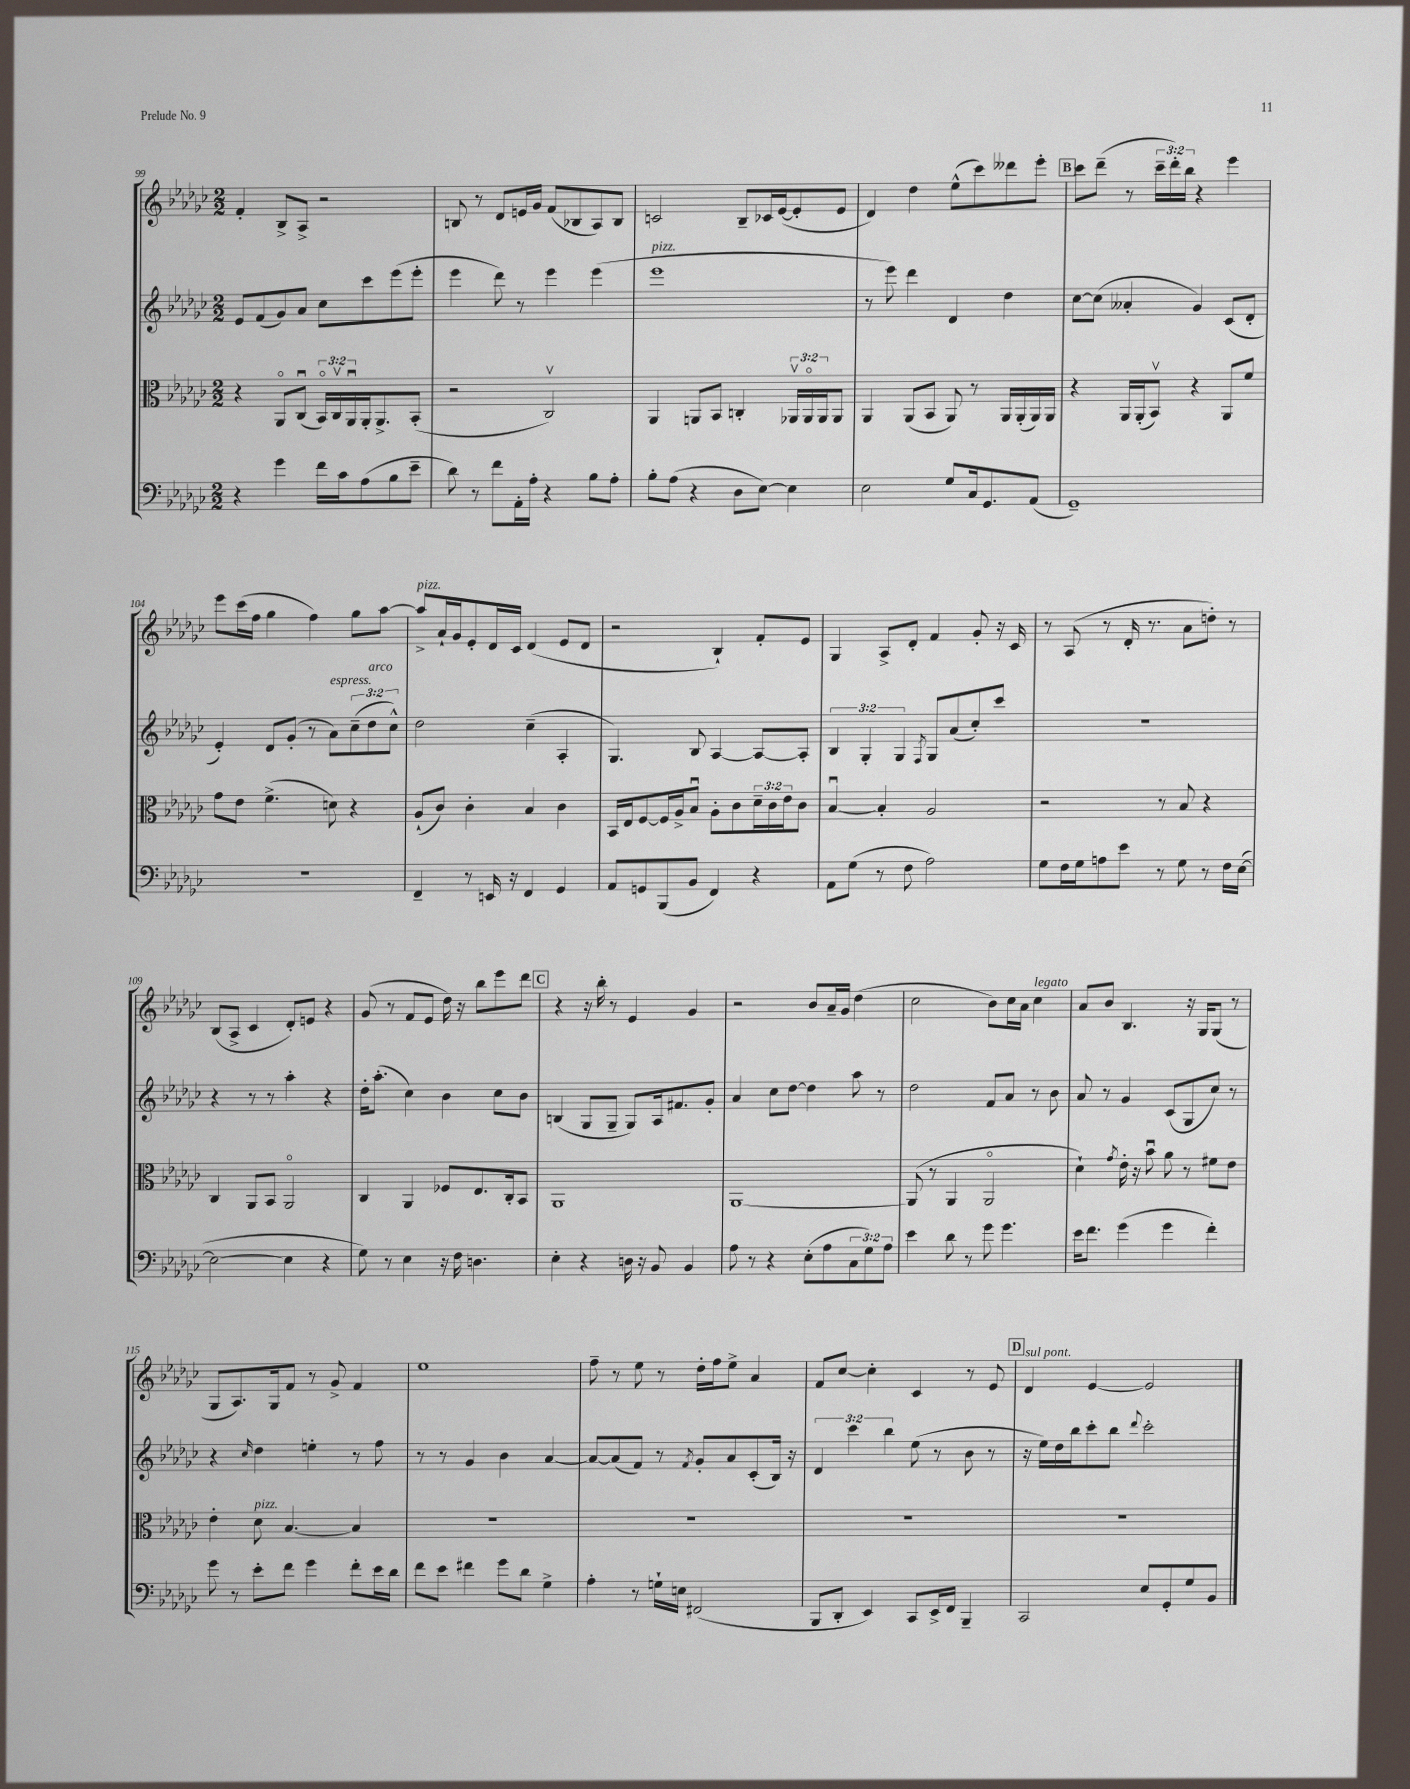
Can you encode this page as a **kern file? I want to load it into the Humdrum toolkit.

**kern	**kern	**kern	**kern
*staff4	*staff3	*staff2	*staff1
*clefF4	*clefC3	*clefG2	*clefG2
*k[b-e-a-d-g-c-]	*k[b-e-a-d-g-c-]	*k[b-e-a-d-g-c-]	*k[b-e-a-d-g-c-]
*M2/2	*M2/2	*M2/2	*M2/2
4r	4r	8e-/L	4f'/
.	.	(8f/	.
4g-\	8AA-o/L	8g-/)	8B-^/L
.	(8C-u/J	8a-/J	8A-^/J
16f\LL	24BB-o/LL)	8cc-\L	2r
.	24C-v/	.	.
16c-\J	.	.	.
.	24AA-u/	.	.
(8A-\	16AA-'/J	8ccc-\	.
.	8.AA-^/	.	.
8B-\	.	(8eee-\	.
8e-~\J	(8BB-'/J	8eee-'\J	.
=	=	=	=
8d-\)	2r	4eee-\	8B/
8r	.	.	8r
8f\L	.	8ddd-\)	8d-/L
16AA-'\L	.	8r	16e/L
16A-'\JJ	.	.	16g-/JJ
4r	2C-v/)	4eee-\	(8f/L
.	.	.	8B-/
8B-\L	.	(4eee-\	8A-/)
8A-'\J	.	.	8B-/J
=	=	=	=
8B-'\L	4AA-/	1eee-	2c/
(8A-\J	.	.	.
4r	8AA/L	.	.
.	8BB-/J	.	.
8D-\L	4C'/	.	8B-~/L
[8E-\J)	.	.	16c-/L
.	.	.	([16e-/J
4E-\]	24AA-v/LL	.	8e-'/]
.	24AA-o/	.	.
.	24AA-/J	.	.
.	8AA-/J	.	8e-/J
=	=	=	=
2E-\	4AA-/	8r	4d-/)
.	.	8eee-\)	.
.	(8AA-/L	4ddd-\	4dd-\
.	8BB-/J	.	.
8G-/L	8AA-/)	4d-/	(8ee-^^\L
16C-/k	8r	.	8ccc-\)
8.GG-/	.	.	.
.	16AA-/LL	4dd-\	8ddd--\
.	(16AA-'/	.	.
(8AA-/J	16AA-/)	.	8eee-'\J
.	16AA-/JJ	.	.
=	=	=	=
1GG-~)	4r	[8cc-\L	8ccc-\L
.	.	(8cc-\]J	(8ddd-~\J
.	16AA-/LL	4a--'/	8r
.	(16AA-'/J	.	.
.	8BB-v/J)	.	24ccc-~\LL
.	.	.	24ddd-'\)
.	.	.	24bb-\JJ
.	4r	4g-/)	4r
.	8AA-/L	(8c-/L	4eee-\
.	8f/J	8d-'/J	.
=	=	=	=
1r	8g-\L	4e-'/)	8eee-\L
.	8e-\J	.	(16ccc-\L
.	.	.	16ff\JJ
.	(4.f^\	8d-/L	4gg-\
.	.	(8g-'/J	.
.	.	8r	4ff\)
.	8d\)	8a-\L)	.
.	4r	(12cc-~\	8gg-\L
.	.	12dd-\	.
.	.	.	[8aa-\J
.	.	12cc-^^\J)	.
=	=	=	=
4FF~/	(8A-`/L	2dd-\	8aa-^/]L
.	8c-/J)	.	16a-`/L
.	.	.	16g-/J
8r	4c-'\	.	8e-'/
16EE/	.	.	16d-/L
16r	.	.	16c-/JJ
4FF/	4B-/	(4cc-~\	(4d-/
4GG-/	4c-\	4A-'/	8e-/L
.	.	.	8d-/J
=	=	=	=
8AA-/L	16BB-/LL	4.G-/)	2r
.	16E-/J	.	.
8GG/	[8F/	.	.
(8BBB-/	16F/]L	.	.
.	16A-^/J	.	.
8BB-/J	8B-u/J	8B-/	.
4FF/)	8A-'\L	[4A-/	4B-`/)
.	8c-\	.	.
4r	24d-~\L	8A-/_L	8f'/L
.	24c-\	.	.
.	24e-\J	.	.
.	8c-\J	8A-'/]J	8e-/J
=	=	=	=
8AA-\L	[4B-u/	6B-/	4G-/
(8G-\J	.	.	.
.	.	6G-'/	.
8r	4B-'/]	.	8A-^/L
.	.	6G-/	.
8F\	.	.	8d-'/J
.	.	8qF/	.
2A-\)	2A-/	8G-/L	4f/
.	.	(8a-/	.
.	.	8cc-'/)	8g-'/
.	.	8ccc-/J	16r
.	.	.	16c-/
=	=	=	=
8G-\L	2r	1r	8r
16F\L	.	.	(8A-/
16G-\J	.	.	.
8A\	.	.	8r
8e-\J	.	.	16d-'/
.	.	.	8.r
8r	8r	.	.
8G-\	8B-/	.	8a-\L
8r	4r	.	8dd'\J)
16F\LL	.	.	8r
([16E-\JJ	.	.	.
=	=	=	=
2E-\_	4C-/	4r	(8B-/L
.	.	.	8A-^/J
.	8AA-/L	8r	4c-/
.	8BB-/J	8r	.
4E-\]	2AA-o/	4aa-'\	8d-'/L)
.	.	.	8e/J
4r	.	4r	4r
=	=	=	=
8G-\)	4C-/	16dd-'\LK	(8g-/
.	.	(8.aa-'\J	.
8r	.	.	8r
4E-\	4AA-/	4cc-\)	8f/L
.	.	.	8e-/J
16r	8F-/L	4b-\	16dd-\)
16F\	.	.	16r
4.D\	8.E-/	.	8bb-\L
.	.	8cc-\L	8eee-\
.	16C-'/k	.	.
.	8BB-/J	8b-\J	8ddd-\J
=	=	=	=
4E-'\	1AA-	(4B/	4r
4r	.	8G-/L	16r
.	.	.	16bb-'\
.	.	8G-~/J	8r
16D\	.	8G-/L)	4e-/
16r	.	.	.
8BB-/	.	16A-/k	.
.	.	8.f#/	.
4BB-/	.	.	4g-/
.	.	8g-'/J	.
=	=	=	=
8A-\	[1AA-	4a-/	2r
8r	.	.	.
4r	.	8cc-\L	.
.	.	[8dd-\J	.
(8E-'\L	.	4dd-\]	8b-/L
8A-\	.	.	16a-~/L
.	.	.	16g-/JJ
12C-\	.	8aa-\	(4dd-\
12G-\)	.	.	.
.	.	8r	.
12A-\J	.	.	.
=	=	=	=
4e-\	(8AA-/]	2dd-\	2cc-\
.	8r	.	.
8d-\	4AA-/	.	.
8r	.	.	.
8g-\	2AA-o/	8f/L	8b-\L)
4.g-\	.	8a-/J	16cc-\L
.	.	.	16a-\JJ
.	.	8r	4cc-\
.	.	8b-\	.
=	=	=	=
16e-\LK	4d-`\)	8a-/	8a-/L
8.f\J	.	.	.
.	.	8r	8b-/J
.	8qg-/	.	.
(4g-\	16e-'\	4g-/	4.B-/
.	16r	.	.
.	8b-u\	.	.
4g-\	8a-\	(8c-/L	.
.	8r	8G-/	16r
.	.	.	16G-/LK
4f'\)	8f#\L	8cc-/J)	(8G-/J
.	8e-\J	8r	8r
=	=	=	=
8g-\	4e-'\	4r	8G-/L
8r	.	.	8.A-/)
.	.	16qqcc-/	.
8e-'\L	8d-\	4dd-\	.
.	.	.	16G-/k
8f\J	[4.B-/	.	8f/J
4g-\	.	4ee'\	8r
.	.	.	8g-^/
8f'\L	4B-/]	8r	4f/
16e-\L	.	8ff\	.
16d-\JJ	.	.	.
=	=	=	=
8f\L	1r	8r	1ee-
8e-\J	.	8r	.
4f#\	.	4g-/	.
8g-\L	.	4b-\	.
8d-\J	.	.	.
4G-^\	.	[4a-/	.
=	=	=	=
4A-'\	1r	8a-/_L	8ff~\
.	.	(8a-/]	8r
8r	.	8f/J)	8ee-\
16G`\LL	.	8r	8r
16E\JJ	.	.	.
.	.	8qf/	.
(2FF#/	.	8g-'/L	16dd-'\LL
.	.	.	16ff\J
.	.	8a-/	8ee-^\J
.	.	(8c-'/	4a-/
.	.	16B-/Jk)	.
.	.	16r	.
=	=	=	=
8BBB-/L	1r	6d-/	8f/L
8DD-'/J	.	.	[8cc-/J
.	.	6ccc-\	.
4EE-/)	.	.	4cc-'\]
.	.	6bb-\	.
8CC-/L	.	(8ee-\	4c-/
16EE-^/L	.	8r	.
16FF/JJ	.	.	.
4BBB-~/	.	8b-\	8r
.	.	8r	8e-/
=	=	=	=
2CC-/	1r	16r	4d-/
.	.	16ee-\LL)	.
.	.	16dd-\	.
.	.	16bb-\J	.
.	.	8ccc-'\	[4e-/
.	.	8bb-\J	.
.	.	8qqddd-/	.
8E-/L	.	2ccc-'\	2e-/]
8GG-'/	.	.	.
8G-/	.	.	.
8BB-/J	.	.	.
==	==	==	==
*-	*-	*-	*-
